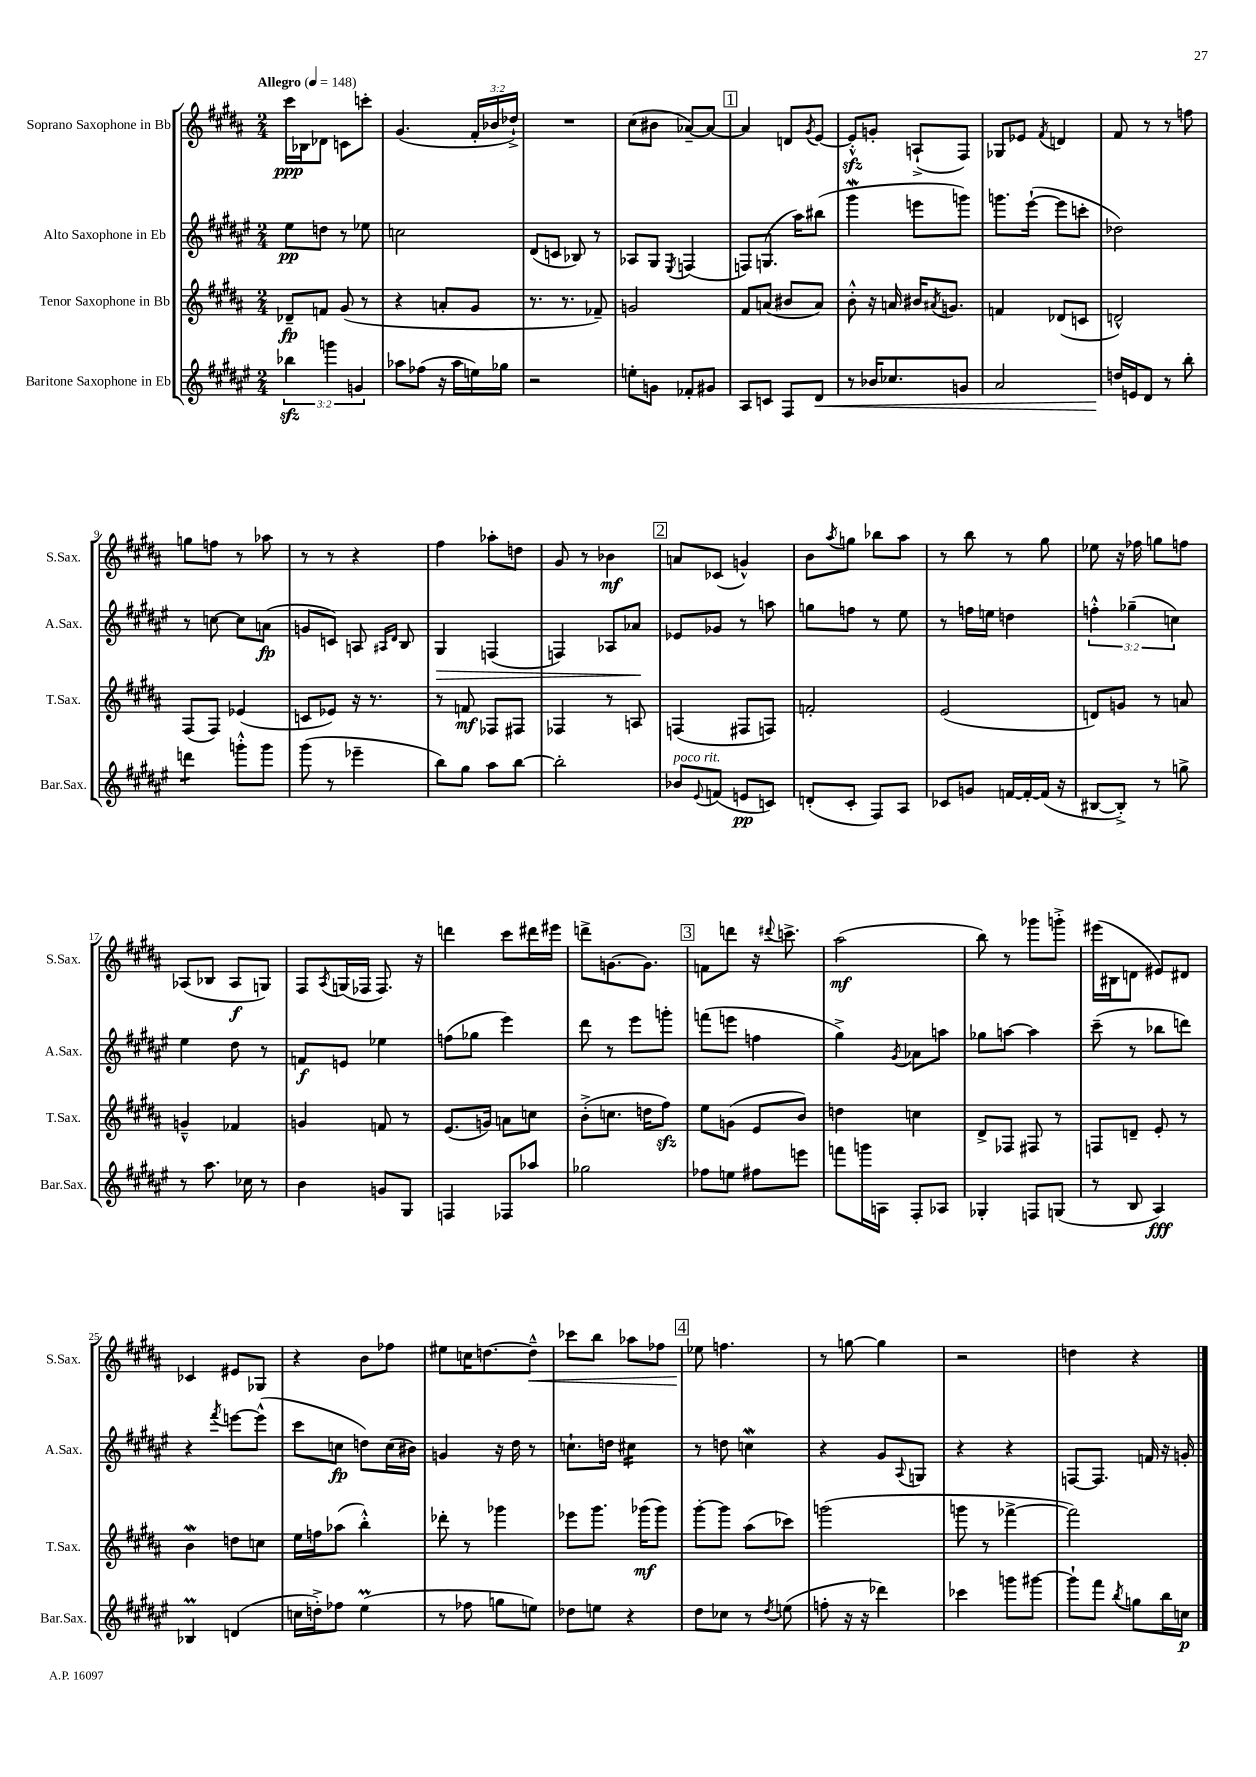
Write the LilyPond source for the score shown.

<<
\new StaffGroup <<
\new Staff = "s0" \with { instrumentName = "Soprano Saxophone in Bb" shortInstrumentName = "S.Sax." } {
    \clef treble \key b \major \numericTimeSignature \time 2/4 \override Staff.TupletNumber.text = #tuplet-number::calc-fraction-text \tempo "Allegro" 4 = 148
    cis'''16\ppp bes16 des'8 c'8 c'''8-. |
    gis'4.( \tuplet 3/2 { fis'16-. bes'16 des''16-!->) } |
    R2 |
    cis''8( bis'8 aes'8~--) aes'8~ |
    \mark \markup { \box "1" } aes'4 d'8 \acciaccatura { gis'8 } e'8~ |
    e'8-.-^\sfz g'8-. a8-!->( fis8) |
    ges8 ees'8 \acciaccatura { fis'8 } d'4 |
    fis'8 r8 r8 f''8 |
    g''8 f''8 r8 aes''8 |
    r8 r8 r4 |
    fis''4 aes''8-. d''8 |
    gis'8 r8 bes'4\mf |
    \mark \markup { \box "2" } a'8 ces'8( g'4-^) |
    b'8 \acciaccatura { ais''8 } g''8 bes''8 ais''8 |
    r8 b''8 r8 gis''8 |
    ees''8 r16 fes''16 g''8 f''8 |
    aes8( bes8 aes8\f g8) |
    fis8 \acciaccatura { ais8 } g16( fes16 fes8.) r16 |
    d'''4 cis'''8 dis'''16 eis'''16 |
    d'''8-> g'8.~ g'8. |
    \mark \markup { \box "3" } f'8 d'''8 r16 \appoggiatura { dis'''8 } c'''8.-> |
    ais''2\mf( |
    b''8) r8 ges'''8 g'''8-.-> |
    eis'''16( bis16 d'8 eis'8) dis'8 |
    ces'4 eis'8 ges8 |
    r4 b'8 fes''8 |
    eis''8 c''16 d''8.~ d''8---^\< |
    ces'''8 b''8 aes''8 fes''8 |
    \mark \markup { \box "4" } ees''8\! f''4. |
    r8 g''8~ g''4 |
    r2 |
    d''4 r4 \bar "|." |
}
\new Staff = "s1" \with { instrumentName = "Alto Saxophone in Eb" shortInstrumentName = "A.Sax." } {
    \clef treble \key fis \major \numericTimeSignature \time 2/4 \override Staff.TupletNumber.text = #tuplet-number::calc-fraction-text
    eis''8\pp d''8 r8 ees''8 |
    c''2 |
    dis'8( c'8 bes8) r8 |
    aes8 gis8 \acciaccatura { eis8 } f4( |
    \mark \markup { \box "1" } f8) g8.( ais''16) bis''8( |
    gis'''4\mordent e'''8 g'''8) |
    g'''8. eis'''16~-!( eis'''8 c'''8-. |
    des''2) |
    r8 c''8~ c''8 a'8\fp( |
    g'8 c'8) a8 \grace { ais16 dis'16 } b8 |
    gis4\> f4( |
    f4) aes8 aes'8\! |
    \mark \markup { \box "2" } ees'8 ges'8 r8 a''8 |
    g''8 f''8 r8 eis''8 |
    r8 f''16 e''16 d''4 |
    \tuplet 3/2 { f''4-.-^ ges''4--( c''4) } |
    eis''4 dis''8 r8 |
    f'8\f e'8 ees''4 |
    f''8( ges''8 eis'''4) |
    dis'''8 r8 eis'''8 g'''8-. |
    \mark \markup { \box "3" } f'''8( e'''8 f''4 |
    gis''4->) \acciaccatura { gis'8 } aes'8 a''8 |
    ges''8 a''8~ a''4 |
    cis'''8--( r8 bes''8 d'''8) |
    r4 \acciaccatura { fis'''8 } e'''8~ e'''8-^( |
    cis'''8 c''8\fp d''8) c''16( bis'16) |
    g'4 r16 dis''16 r8 |
    c''8.-! d''16 cis''4:16 |
    \mark \markup { \box "4" } r8 d''8 c''4\mordent |
    r4 gis'8 \appoggiatura { ais8 } g8 |
    r4 r4 |
    f8~ f8. f'16 r16 g'16-. \bar "|." |
}
\new Staff = "s2" \with { instrumentName = "Tenor Saxophone in Bb" shortInstrumentName = "T.Sax." } {
    \clef treble \key b \major \numericTimeSignature \time 2/4
    des'8--\fp f'8 gis'8( r8 |
    r4 a'8-. gis'8 |
    r8. r8. fes'8--) |
    g'2 |
    \mark \markup { \box "1" } fis'8 a'8( bis'8 a'8) |
    b'8-.-^ r16 a'16 bis'16 \acciaccatura { ais'8 } g'8. |
    f'4 des'8( c'8 |
    d'2-^) |
    fis8( fis8) ees'4( |
    c'8 ees'8) r16 r8. |
    r8 f'8\mf fes8 fis8 |
    fes4 r8 a8 |
    \mark \markup { \box "2" } f4( fis8 f8) |
    f'2-. |
    e'2( |
    d'8) g'8 r8 a'8 |
    g'4---^ fes'4 |
    g'4 f'8 r8 |
    e'8.( g'16) a'8 c''8 |
    b'8-.->( c''8. d''16 fis''8\sfz) |
    \mark \markup { \box "3" } e''8 g'8( e'8 b'8) |
    d''4 c''4 |
    dis'8-> fes8 fis8 r8 |
    f8 d'8-- e'8-. r8 |
    b'4\mordent d''8 c''8 |
    e''16 f''16 aes''8( b''4-.-^) |
    des'''8-. r8 ges'''4 |
    ees'''8 gis'''8. ges'''16\mf( ges'''8) |
    \mark \markup { \box "4" } gis'''8~-. gis'''8 ais''8( ces'''8) |
    g'''2( |
    g'''8 r8 fes'''4~-> |
    fes'''2) \bar "|." |
}
\new Staff = "s3" \with { instrumentName = "Baritone Saxophone in Eb" shortInstrumentName = "Bar.Sax." } {
    \clef treble \key fis \major \numericTimeSignature \time 2/4 \override Staff.TupletNumber.text = #tuplet-number::calc-fraction-text
    \tuplet 3/2 { bes''4\sfz g'''4 g'4 } |
    aes''8 fes''8( r16 aes''16 e''16) ges''16 |
    r2 |
    e''8-. g'8 fes'8-. gis'8 |
    \mark \markup { \box "1" } ais8 c'8 fis8 dis'8\< |
    r8 bes'16 ces''8. g'8 |
    ais'2 |
    d''16\! e'16 dis'8 r8 b''8-. |
    d'''4:8 g'''8-.-^ g'''8 |
    gis'''8( r8 ees'''4-- |
    b''8) gis''8 ais''8 b''8~ |
    b''2-. |
    \mark \markup { \box "2" } bes'8^\markup { \italic "poco rit." } \appoggiatura { eis'8 } f'8( e'8\pp c'8) |
    d'8-.( cis'8-. fis8) ais8 |
    ces'8 g'8 f'16~ f'16~-. f'16( r16 |
    bis8~ bis8-.->) r8 g''8-> |
    r8 ais''8. ces''16 r8 |
    b'4 g'8 gis8 |
    f4 fes8 aes''8 |
    ges''2 |
    \mark \markup { \box "3" } fes''8 e''8 fis''8 e'''8 |
    f'''8 g'''16 a16 fis8-. aes8 |
    ges4-. f8 g8( |
    r8 b8 ais4\fff) |
    bes4\prall d'4( |
    c''16 d''16-.->) fes''8 eis''4\prall( |
    r8 fes''8 g''8 e''8) |
    des''8 e''8 r4 |
    \mark \markup { \box "4" } dis''8 ces''8 r8 \acciaccatura { dis''8 } e''8( |
    f''8-. r16 r16 des'''4) |
    ces'''4 g'''8 gis'''8~ |
    gis'''8-! fis'''8 \acciaccatura { b''8 } g''8 b''16 c''16\p \bar "|." |
}
>>
>>
